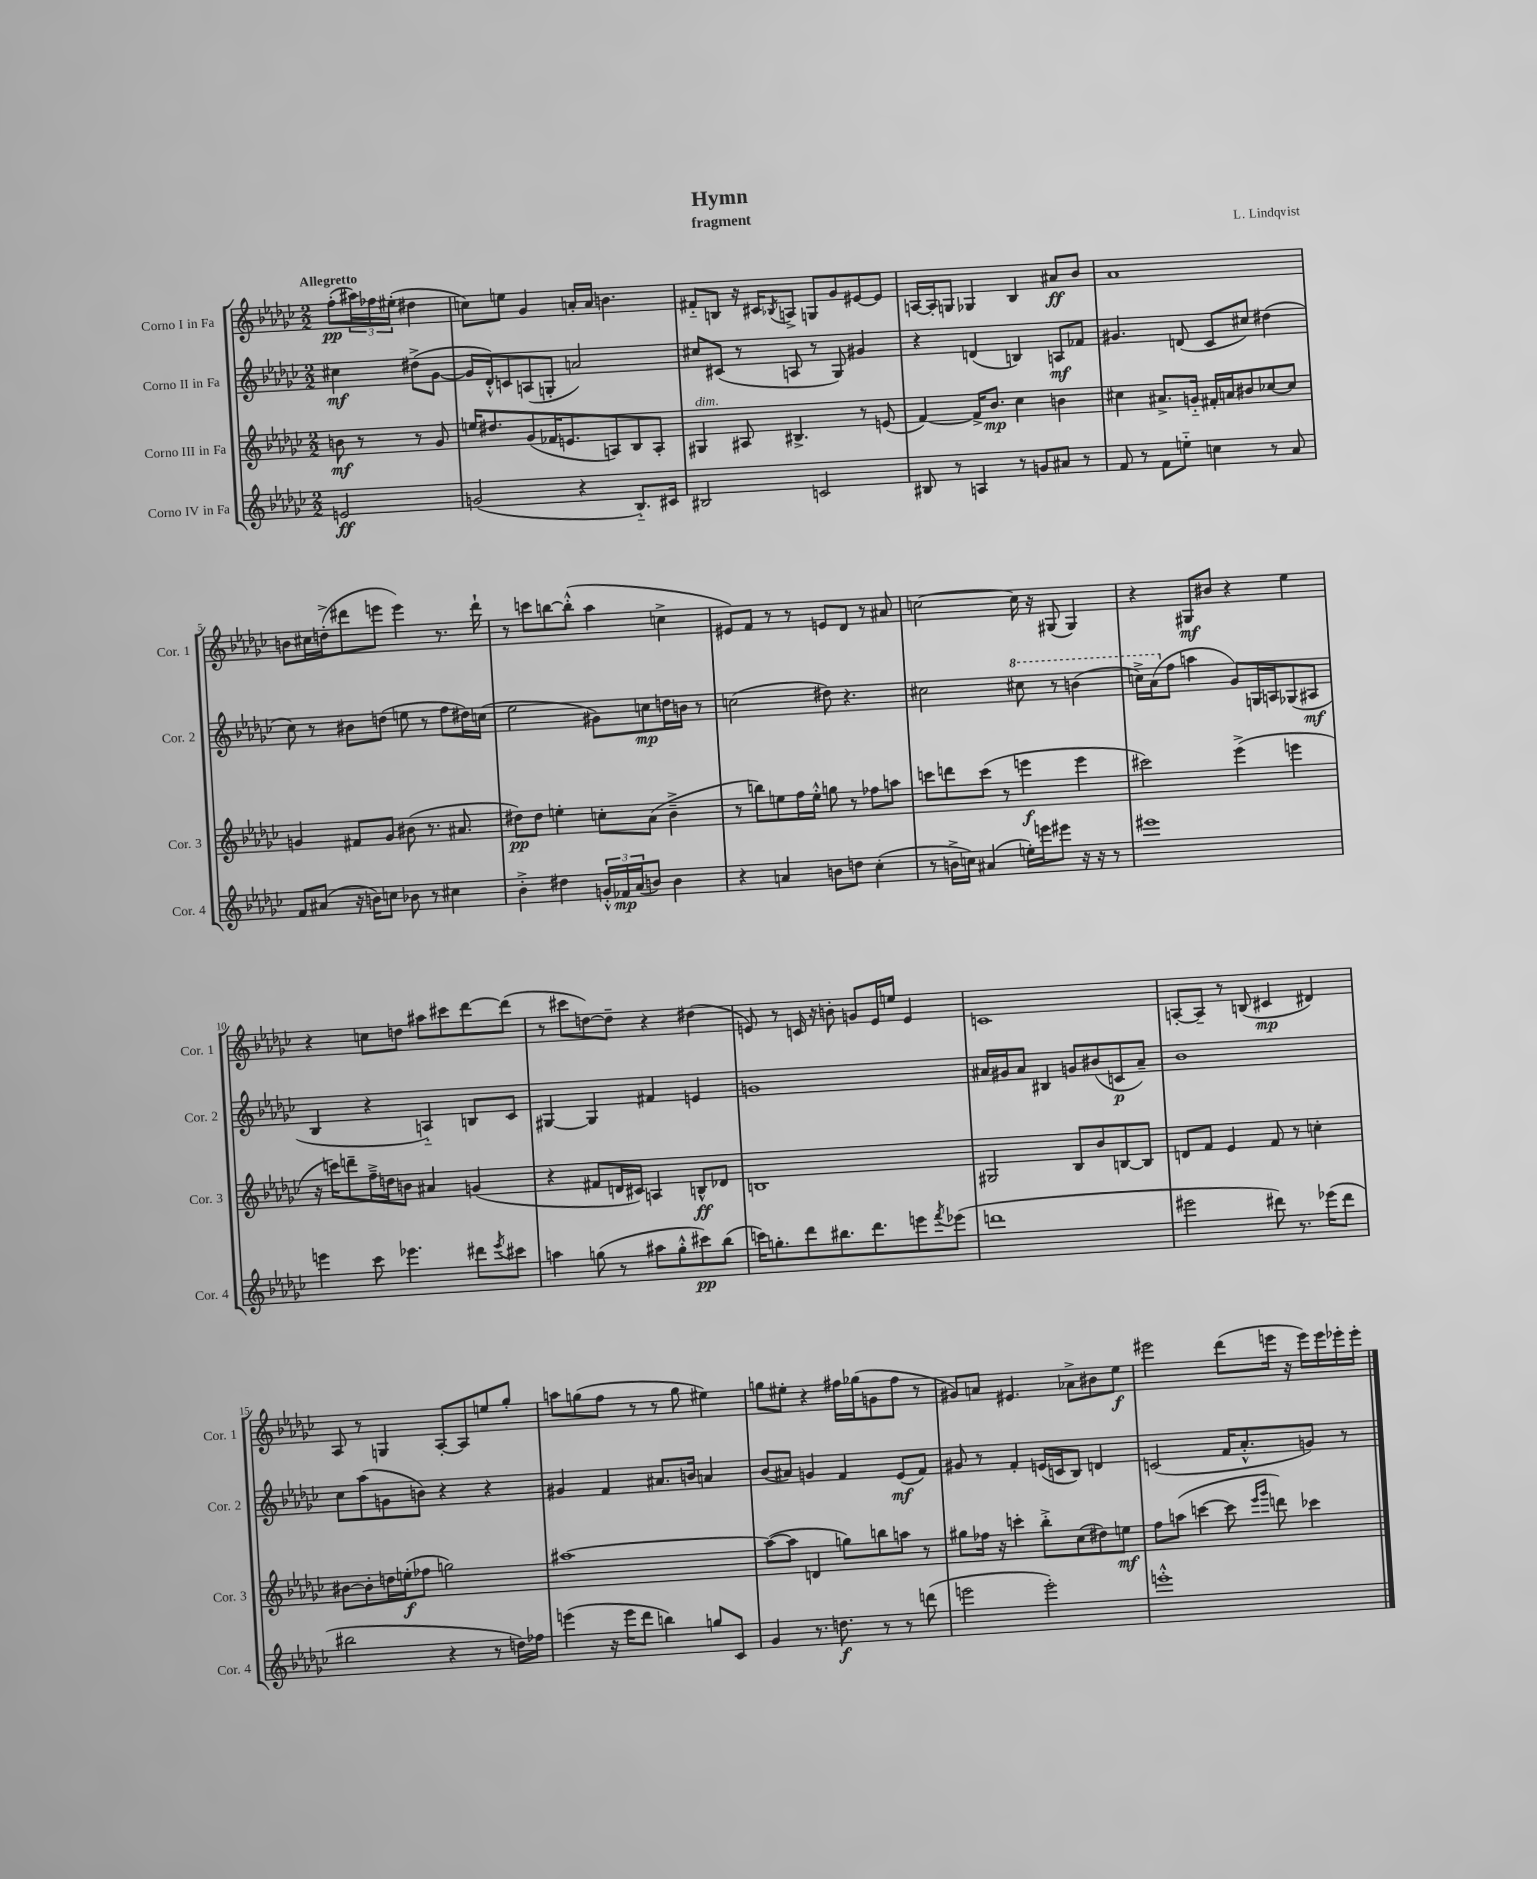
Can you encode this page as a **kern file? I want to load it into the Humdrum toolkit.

**kern	**dynam	**kern	**dynam	**kern	**dynam	**kern	**dynam
*part4	*part4	*part3	*part3	*part2	*part2	*part1	*part1
*staff4	*staff4	*staff3	*staff3	*staff2	*staff2	*staff1	*staff1
*I"Corno IV in Fa	*	*I"Corno III in Fa	*	*I"Corno II in Fa	*	*I"Corno I in Fa	*
*I'Cor. 4	*	*I'Cor. 3	*	*I'Cor. 2	*	*I'Cor. 1	*
*clefG2	*	*clefG2	*	*clefG2	*	*clefG2	*
*k[b-e-a-d-g-c-]	*	*k[b-e-a-d-g-c-]	*	*k[b-e-a-d-g-c-]	*	*k[b-e-a-d-g-c-]	*
*M2/2	*	*M2/2	*	*M2/2	*	*M2/2	*
=	=	=	=	=	=	=	=
!	!	!	!	!	!	!LO:TX:a:B:t=Allegretto	!
2en/	ff	8bn\	mf	4cc#X\	mf	(8ff'\L	pp
.	.	8r	.	.	.	24aa#X\L)	.
.	.	.	.	.	.	24ff-X\	.
.	.	.	.	.	.	(24ee#X'\JJ	.
.	.	8r	.	(8dd#X^\L	.	4dd#X\	.
.	.	8g-/	.	[8g-\J	.	.	.
=1	=1	=1	=1	=1	=1	=1	=1
(2gn/	.	16een/KL	.	16g-/LL]	.	8ccn\L)	.
.	.	8.dd#X/	.	16d-'^^/J)	.	.	.
.	.	.	.	8cn/	.	8een\J	.
.	.	(8g-/	.	(8An/	.	4g-/	.
.	.	16f-X/K	.	8Gn'/J	.	.	.
.	.	8.en/	.	.	.	.	.
4r	.	.	.	2an/)	.	16an'/LL	.
.	.	.	.	.	.	16a/JJ	.
.	.	8An/)	.	.	.	4.bn\	.
8.B-/L)	.	8B-/	.	.	.	.	.
.	.	8A'/J	.	.	.	.	.
16c#X/Jk	.	.	.	.	.	.	.
=2	=2	=2	=2	=2	=2	=2	=2
!	!	!LO:TX:a:i:t=dim.	!	!	!	!	!
2B#X/	.	4G#X/	.	8cc#X/L	.	8f#X/L	.
.	.	.	.	(8c#X/J	.	8Bn/J	.
.	.	8A#X/	.	8r	.	16r	.
.	.	.	.	.	.	16c#X/KL	.
.	.	.	.	.	.	8qB-X/	.
.	.	4.B#X^/	.	8An/	.	8An^/J	.
2cn/	.	.	.	8r	.	8Gn/L	.
.	.	.	.	8G-/)	.	8g-/	.
.	.	8r	.	4g#X/	.	[8e#X/	.
.	.	(8en/	.	.	.	8e#/J]	.
=3	=3	=3	=3	=3	=3	=3	=3
8B#X/	.	[4f/)	.	4r	.	[16An/LL	.
.	.	.	.	.	.	16A'/J]	.
8r	.	.	.	.	.	8Gn/J	.
4An/	.	16f^/KL]	.	(4dn/	.	4G-X/	.
.	.	8.b-/J	mp	.	.	.	.
8r	.	4cc-\	.	4Bn/)	.	4B-/	.
8gn/L	.	.	.	.	.	.	.
8a#X/J	.	4bn\	.	8An/L	mf	8a#X/L	ff
8r	.	.	.	8f-X/J	.	8b-/J	.
=4	=4	=4	=4	=4	=4	=4	=4
8f/	.	4cc#X\	.	4.g#X/	.	1a-	.
8r	.	.	.	.	.	.	.
8f\L	.	8.a#X^/L	.	.	.	.	.
8een\J	.	.	.	(8dn/	.	.	.
.	.	16gn/Jk	.	.	.	.	.
4ccn\	.	16f#X'/LL	.	8c-/L	.	.	.
.	.	16an/J	.	.	.	.	.
.	.	8b#X/	.	8cc#X/J)	.	.	.
8r	.	[8cc-X/	.	(4dd#X\	.	.	.
8a-/	.	8cc-/J]	.	.	.	.	.
!!LO:LB:g=z
=5	=5	=5	=5	=5	=5	=5	=5
8f/L	.	4gn/	.	8cc-\)	.	8bn\L	.
(8a#X/J	.	.	.	8r	.	16cc#X\L	.
.	.	.	.	.	.	(16ddn'^\J	.
16r	.	8f#X/L	.	8b#X\L	.	8ddd#X\	.
16bn\KL)	.	.	.	.	.	.	.
8ccn\J	.	8g/J	.	(8ddn\J	.	8eeen\J	.
8b-X\	.	(8b#X\	.	8een\	.	4eee\)	.
8r	.	8.r	.	8r	.	.	.
4cc#X\	.	.	.	8ff\L	.	8.r	.
.	.	8.a#X/	.	.	.	.	.
.	.	.	.	16dd#X\L)	.	.	.
.	.	.	.	(16ccn\JJ	.	16ddd#`\	.
=6	=6	=6	=6	=6	=6	=6	=6
4b-'^\	.	8dd#X\L)	pp	2ee-\	.	8r	.
.	.	8dd#\J	.	.	.	8cccn\L	.
4dd#X\	.	4een'\	.	.	.	[8bbn\	.
.	.	.	.	.	.	(8bb'^^\J]	.
24gn'^^/LL	.	8ccn'\L	.	8g#X\L)	.	4aa-\	.
24f-X/	mp	.	.	.	.	.	.
(24a-/J	.	.	.	.	.	.	.
8bn/J)	.	(8a-\J	.	8ccn\	mp	.	.
4b\	.	4b-~^\	.	16ddn\L	.	4ccn^\	.
.	.	.	.	16bn\JJ	.	.	.
.	.	.	.	8r	.	.	.
=7	=7	=7	=7	=7	=7	=7	=7
4r	.	8r	.	(2ccn\	.	8e#X/L)	.
.	.	8bbn\L)	.	.	.	8f/J	.
4an/	.	8een\	.	.	.	8r	.
.	.	16ff\L	.	.	.	8r	.
.	.	16ee'^^\JJ	.	.	.	.	.
8bn\L	.	8ggn\	.	8dd#X\)	.	8en/L	.
8ddn\J	.	8r	.	4.r	.	8d-/J	.
(4cc-'\	.	8ff-X\L	.	.	.	8r	.
.	.	8aan\J	.	.	.	8a#X/	.
=8	=8	=8	=8	=8	=8	=8	=8
8r	.	8cccn\L	.	2cc#X\	.	[2ccn\	.
16bn^\LL	.	8dddn\	.	.	.	.	.
16ccn\JJ)	.	.	.	.	.	.	.
(4a#X/	.	(8ccc\J	.	.	.	.	.
.	.	8r	.	.	.	.	.
*	*	*	*	*8va	*	*	*
16een'\LL)	.	4eeen\	f	8ccc#X\	.	16cc\]	.
16eeen\J	.	.	.	.	.	16r	.
8eee#X\J	.	.	.	8r	.	(8G#X/	.
16r	.	4eee\	.	(4bbn\	.	4G#/)	.
16r	.	.	.	.	.	.	.
8r	.	.	.	.	.	.	.
=9	=9	=9	=9	=9	=9	=9	=9
1eee#X	.	2ccc#X\)	.	16cccn^\LL)	.	4r	.
.	.	.	.	(16aa-\J	.	.	.
*	*	*	*	*X8va	*	*	*
.	.	.	.	8ff\J	.	.	.
.	.	.	.	4aan\	.	8G#X/L	mf
.	.	.	.	.	.	8b#X/J	.
.	.	(4eee-^\	.	8g-/L)	.	4r	.
.	.	.	.	16Gn/L	.	.	.
.	.	.	.	16An/J	.	.	.
.	.	4eeen\	.	(8G-X/	.	4ee-\	.
.	.	.	.	8A#X/J	mf	.	.
!!LO:LB:g=z
=10	=10	=10	=10	=10	=10	=10	=10
4eeen\	.	16r	.	4B-/	.	4r	.
.	.	16cccn\KL)	.	.	.	.	.
.	.	8dddn~\	.	.	.	.	.
8ccc-\	.	16ff~^\L	.	4r	.	8ccn\L	.
.	.	16ddn\J	.	.	.	.	.
4.eee-X\	.	8bn\J	.	.	.	8ddn\J	.
.	.	4a#X/	.	4An/)	.	8aa#X\L	.
.	.	.	.	.	.	8ccc#X\	.
8ddd#X\L	.	(4gn/	.	8Bn/L	.	[8ddd-\	.
8qeee-/	.	.	.	.	.	.	.
8ccc#X\J	.	.	.	8c-/J	.	(8ddd-\J]	.
=11	=11	=11	=11	=11	=11	=11	=11
4aan\	.	4r	.	[4G#X/	.	8r	.
.	.	.	.	.	.	8ccc#X\L	.
(8ggn\	.	8f#X/L	.	4G#/]	.	[8ddn\)	.
8r	.	16dn/L	.	.	.	8dd~\J]	.
.	.	16c#X/JJ)	.	.	.	.	.
8aa#X\L	.	4An/	.	4f#X/	.	4r	.
8gg'^^\	.	.	.	.	.	.	.
8ccc#X\)	pp	8Bn^^/L	ff	4en/	.	(4dd#X\	.
(8bb-\J	.	8d-X/J	.	.	.	.	.
=12	=12	=12	=12	=12	=12	=12	=12
16cccn\KL)	.	1Bn	.	1gn	.	8en/)	.
8.ggn'\	.	.	.	.	.	.	.
.	.	.	.	.	.	8r	.
8ddd-\	.	.	.	.	.	16cn/	.
.	.	.	.	.	.	16r	.
8.bb#X\	.	.	.	.	.	8bn'\	.
.	.	.	.	.	.	8gn/L	.
8.ddd-\	.	.	.	.	.	.	.
.	.	.	.	.	.	16e/L	.
.	.	.	.	.	.	16een/JJ	.
8eeen\	.	.	.	.	.	4e/	.
8qfff/	.	.	.	.	.	.	.
(8eee-X\J	.	.	.	.	.	.	.
=13	=13	=13	=13	=13	=13	=13	=13
1dddn	.	2G#X/	.	16a#X/LL	.	1cn	.
.	.	.	.	16g#X/J	.	.	.
.	.	.	.	8a#/J	.	.	.
.	.	.	.	4B#X/	.	.	.
.	.	8B-/L	.	8gn/L	.	.	.
.	.	8b-/	.	(8b#X/	.	.	.
.	.	[8Bn/	.	8cn/	p	.	.
.	.	8B/J]	.	8a#~/J)	.	.	.
=14	=14	=14	=14	=14	=14	=14	=14
2eee#X\	.	8dn/L	.	1b-	.	[8An'/L	.
.	.	8f/J	.	.	.	8A~/J]	.
.	.	4e-/	.	.	.	8r	.
.	.	.	.	.	.	(8Bn/	.
8ddd#X\)	.	8f/	.	.	.	4c#X/	mp
8.r	.	8r	.	.	.	.	.
.	.	4ccn'\	.	.	.	4d#X/)	.
(16eee-X\KL	.	.	.	.	.	.	.
8ddd#\J	.	.	.	.	.	.	.
!!LO:LB:g=z
=15	=15	=15	=15	=15	=15	=15	=15
2bb#X\	.	[8b#X\L	.	8cc-\L	.	8A-/	.
.	.	8b#'\]	.	(8aa-\	.	8r	.
.	.	16ddn\L	.	8gn\	.	4Gn/	.
.	.	(16een'\J	f	.	.	.	.
.	.	8ff-X\J	.	8bn\J)	.	.	.
4r	.	2ggn\)	.	4r	.	[8A-'/L	.
.	.	.	.	.	.	8A-/]	.
8r	.	.	.	4r	.	8een/	.
16ddn\LL)	.	.	.	.	.	8gg-'/J	.
16ff-X\JJ	.	.	.	.	.	.	.
=16	=16	=16	=16	=16	=16	=16	=16
(4eeen\	.	[1aa#X	.	4g#X/	.	8aan\L	.
.	.	.	.	.	.	(8ggn\	.
16r	.	.	.	4f/	.	8ff\J	.
16eee\KL	.	.	.	.	.	.	.
8ddd-\J	.	.	.	.	.	8r	.
4bbn\)	.	.	.	8.a#X/L	.	8r	.
.	.	.	.	.	.	8gg\	.
.	.	.	.	16bn/Jk	.	.	.
8ggn/L	.	.	.	4an/	.	4ee#X\)	.
8c-/J	.	.	.	.	.	.	.
=17	=17	=17	=17	=17	=17	=17	=17
4g-/	.	(8aa#\L_	.	(8b-/L	.	8ggn\L	.
.	.	8aa#\J]	.	8a#X/J)	.	8ee#X'\J	.
8.r	.	4dn/	.	4gn/	.	4r	.
8.ddn\	f	.	.	.	.	.	.
.	.	8ggn\L)	.	4f/	.	16ff#X\LL	.
.	.	.	.	.	.	(16gg-X\J	.
8r	.	8bbn\	.	.	.	8gn\	.
8r	.	8aan\J	.	(8e-/L	mf	8ff#\J	.
(8dddn\	.	8r	.	8f/J)	.	8r	.
=18	=18	=18	=18	=18	=18	=18	=18
2eeen\	.	8gg#X\L	.	8g#X/	.	8g#X/L)	.
.	.	16ff-X\Jk	.	8r	.	8an/J	.
.	.	16r	.	.	.	.	.
.	.	4cccn'\	.	4f'/	.	4.e#X/	.
2eee'\)	.	8bb-'^\L	.	(16en/LL	.	.	.
.	.	.	.	16cn/J	.	.	.
.	.	(8cc-\	.	8B-/J)	.	8a-X^\L	.
.	.	8dd#X\)	.	4dn/	.	8b#X\	.
.	.	8een\J	mf	.	.	8ee-\J	f
=19	=19	=19	=19	=19	=19	=19	=19
1eeen'^^	.	8ff\L	.	(2cn/	.	2eee#X\	.
.	.	(8aan\J	.	.	.	.	.
.	.	[4cccn\	.	.	.	.	.
.	.	8ccc\]	.	16f/KL	.	(8ddd-\L	.
.	.	.	.	8.a-'^^/	.	.	.
.	.	16qqeee-/LL	.	.	.	.	.
.	.	16qqggg-/JJ	.	.	.	.	.
.	.	8dddn\)	.	.	.	16eeen\Jk	.
.	.	.	.	.	.	16r	.
.	.	4ccc-X\	.	8gn/J)	.	16eee\LL)	.
.	.	.	.	.	.	16eee\	.
.	.	.	.	8r	.	16eee-X'\	.
.	.	.	.	.	.	16eee-'\JJ	.
==	==	==	==	==	==	==	==
*-	*-	*-	*-	*-	*-	*-	*-
